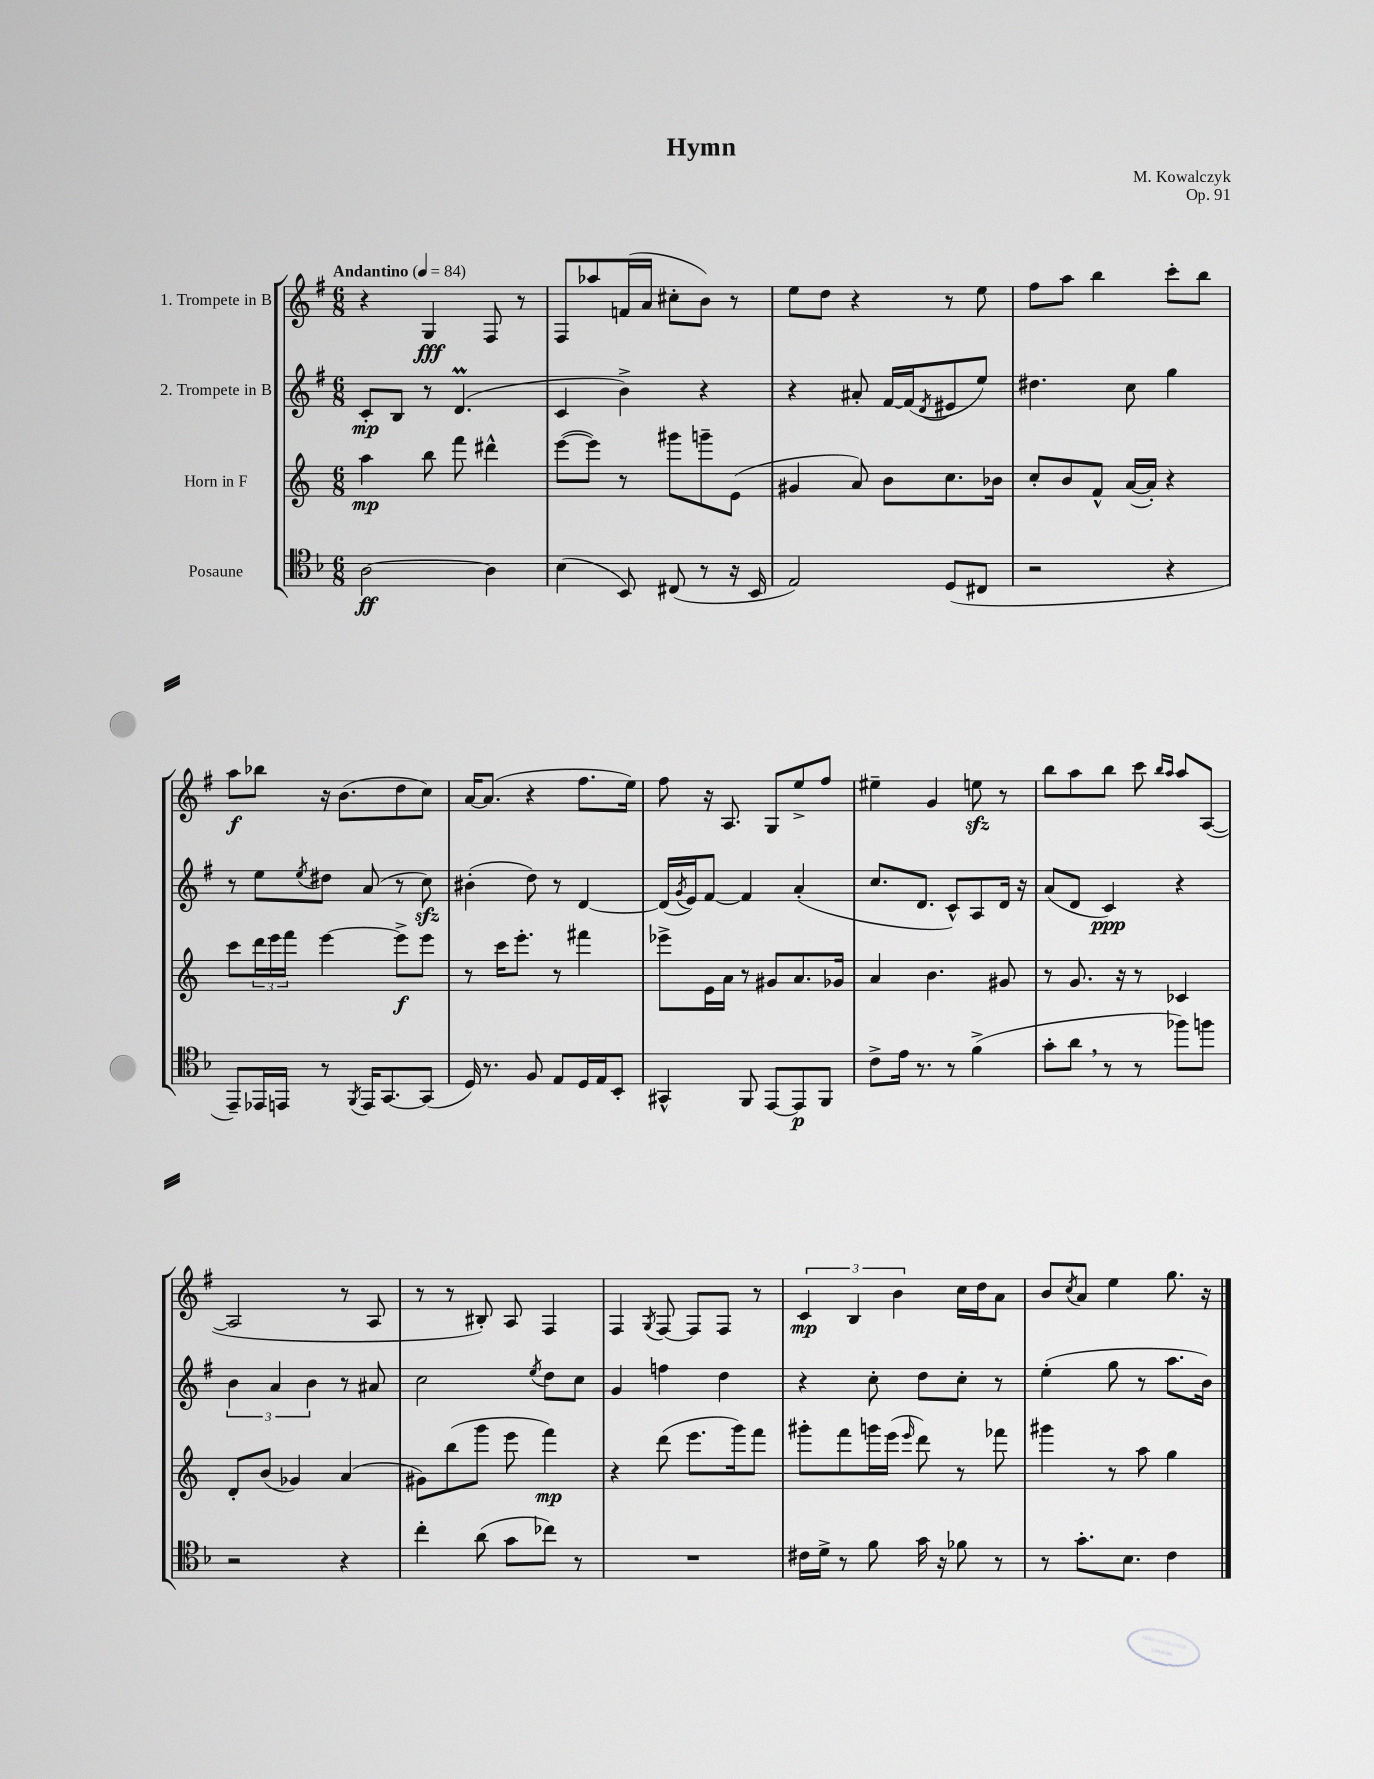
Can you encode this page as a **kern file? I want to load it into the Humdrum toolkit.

**kern	**dynam	**kern	**dynam	**kern	**dynam	**kern	**dynam
*part4	*part4	*part3	*part3	*part2	*part2	*part1	*part1
*staff4	*staff4	*staff3	*staff3	*staff2	*staff2	*staff1	*staff1
*I"Posaune	*	*I"Horn in F	*	*I"2. Trompete in B	*	*I"1. Trompete in B	*
*clefC4	*	*clefG2	*	*clefG2	*	*clefG2	*
*k[b-]	*	*k[]	*	*k[f#]	*	*k[f#]	*
*M6/8	*	*M6/8	*	*M6/8	*	*M6/8	*
*MM84	*	*MM84	*	*MM84	*	*MM84	*
=1	=1	=1	=1	=1	=1	=1	=1
!	!	!	!	!	!	!LO:TX:a:B:t=Andantino	!
[2A\	ff	4aa\	mp	8c'/L	mp	4r	.
.	.	.	.	8B/J	.	.	.
.	.	8bb\	.	8r	.	4G/	fff
.	.	8fff\	.	(4.dM/	.	.	.
4A\]	.	4ddd#X^^\	.	.	.	8F#/	.
.	.	.	.	.	.	8r	.
=2	=2	=2	=2	=2	=2	=2	=2
(4B-\	.	([8eee\L	.	4c/	.	8F#/L	.
.	.	8eee\J])	.	.	.	8aa-X/	.
8BB-/)	.	8r	.	4b^\)	.	(16fn/L	.
.	.	.	.	.	.	16a/JJ	.
(8C#X/	.	8ggg#X\L	.	.	.	8cc#X'\L	.
8r	.	8gggn~\	.	4r	.	8b\J)	.
16r	.	(8e\J	.	.	.	8r	.
16BB-/	.	.	.	.	.	.	.
=3	=3	=3	=3	=3	=3	=3	=3
2E/)	.	4g#X/	.	4r	.	8ee\L	.
.	.	.	.	.	.	8dd\J	.
.	.	8a/)	.	8a#X'/	.	4r	.
.	.	8b\L	.	[16f#/LL	.	.	.
.	.	.	.	(16f#/J]	.	.	.
.	.	.	.	8qd/	.	.	.
(8D/L	.	8.cc\	.	8e#X/	.	8r	.
8C#X/J	.	.	.	8ee/J)	.	8ee\	.
.	.	16b-X\Jk	.	.	.	.	.
=4	=4	=4	=4	=4	=4	=4	=4
2r	.	8cc'/L	.	4.dd#X\	.	8ff#\L	.
.	.	8b/	.	.	.	8aa\J	.
.	.	8f^^/J	.	.	.	4bb\	.
.	.	([16a/LL	.	8cc\	.	.	.
.	.	16a'/JJ])	.	.	.	.	.
4r	.	4r	.	4gg\	.	8ccc'\L	.
.	.	.	.	.	.	8bb\J	.
!!LO:LB:g=z
=5	=5	=5	=5	=5	=5	=5	=5
8EE~/L)	.	8ccc\L	.	8r	.	8aa\L	f
16EE-X/L	.	24ddd\L	.	8ee\L	.	8bb-X\J	.
.	.	24eee\	.	.	.	.	.
16EEn/JJ	.	.	.	.	.	.	.
.	.	24fff\JJ	.	.	.	.	.
.	.	.	.	8qee/	.	.	.
8r	.	[4eee\	.	8dd#X\J	.	16r	.
.	.	.	.	.	.	(8.b\L	.
8qFF/	.	.	.	.	.	.	.
16EE/KL	.	.	.	(8a/	.	.	.
[8.GG/	.	.	.	.	.	.	.
.	.	8eee^\L]	f	8r	.	8dd\	.
(8GG/J]	.	8eee\J	.	8cczz\)	.	8cc\J)	.
=6	=6	=6	=6	=6	=6	=6	=6
16D/)	.	8r	.	(4b#X'\	.	[16a/KL	.
8.r	.	.	.	.	.	(8.a/J]	.
.	.	16ccc\KL	.	.	.	.	.
.	.	8.eee'\J	.	.	.	.	.
8F/	.	.	.	8dd\)	.	4r	.
8E/L	.	8r	.	8r	.	.	.
16D/L	.	4fff#X\	.	[4d/	.	8.ff#\L	.
16E/J	.	.	.	.	.	.	.
8BB-'/J	.	.	.	.	.	.	.
.	.	.	.	.	.	16ee\Jk)	.
=7	=7	=7	=7	=7	=7	=7	=7
4GG#X^^/	.	8eee-X^\L	.	(16d/LL]	.	8ff#\	.
.	.	.	.	8qg/	.	.	.
.	.	.	.	16e/J)	.	.	.
.	.	16e\L	.	[8f#/J	.	16r	.
.	.	16a\JJ	.	.	.	8.A/	.
8FF/	.	8r	.	4f#/]	.	.	.
[8EE/L	.	8g#X/L	.	.	.	8G/L	.
8EE/]	p	8.a/	.	(4a'/	.	8ee^/	.
8FF/J	.	.	.	.	.	8ff#/J	.
.	.	16g-X/Jk	.	.	.	.	.
=8	=8	=8	=8	=8	=8	=8	=8
8c^\L	.	4a/	.	8.cc/L	.	4ee#X~\	.
16e\Jk	.	.	.	.	.	.	.
8.r	.	.	.	8.d/J	.	.	.
.	.	4.b\	.	.	.	4g/	.
8r	.	.	.	8c^^/L)	.	.	.
(4f^\	.	.	.	8A/	.	8eenzz\	.
.	.	8g#X/	.	16d/Jk	.	8r	.
.	.	.	.	16r	.	.	.
=9	=9	=9	=9	=9	=9	=9	=9
8g'\L	.	8r	.	(8a/L	.	8bb\L	.
8a,\J	.	8.g/	.	8d/J	.	8aa\	.
8r	.	.	.	4c/)	ppp	8bb\J	.
.	.	16r	.	.	.	.	.
8r	.	8r	.	.	.	8ccc\	.
.	.	.	.	.	.	16qqbb/LL	.
.	.	.	.	.	.	16qqaa/JJ	.
8ff-X\L)	.	4c-X/	.	4r	.	8aa/L	.
8ffn\J	.	.	.	.	.	([8A/J	.
!!LO:LB:g=z
=10	=10	=10	=10	=10	=10	=10	=10
2r	.	8d'/L	.	6b\	.	2A/]	.
.	.	(8b/J	.	.	.	.	.
.	.	.	.	6a/	.	.	.
.	.	4g-X/)	.	.	.	.	.
.	.	.	.	6b\	.	.	.
4r	.	(4a/	.	8r	.	8r	.
.	.	.	.	8a#X/	.	8A/	.
=11	=11	=11	=11	=11	=11	=11	=11
4cc'\	.	8g#X\L)	.	2cc\	.	8r	.
.	.	(8bb\	.	.	.	8r	.
(8a\	.	8ggg\J	.	.	.	8B#X'/)	.
8g\L	.	8eee\	.	.	.	8A/	.
.	.	.	.	8qee/	.	.	.
8cc-X\J)	.	4fff\)	mp	8dd\L	.	4F#/	.
8r	.	.	.	8cc\J	.	.	.
=12	=12	=12	=12	=12	=12	=12	=12
2.r	.	4r	.	4g/	.	4F#/	.
.	.	.	.	.	.	8qG/	.
.	.	(8ddd\	.	4ffn\	.	[8F#/	.
.	.	8.eee\L	.	.	.	8F#/L]	.
.	.	.	.	4dd\	.	8F#/J	.
.	.	16ggg\k)	.	.	.	.	.
.	.	8fff\J	.	.	.	8r	.
=13	=13	=13	=13	=13	=13	=13	=13
16c#X\LL	.	8ggg#X'\L	.	4r	.	6c/	mp
16d^\JJ	.	.	.	.	.	.	.
8r	.	8fff\	.	.	.	.	.
.	.	.	.	.	.	6B/	.
8f\	.	16gggn\L	.	8cc'\	.	.	.
.	.	(16eee\JJ	.	.	.	.	.
.	.	.	.	.	.	6b\	.
.	.	16qqeee/	.	.	.	.	.
16g\	.	8ddd\)	.	8dd\L	.	.	.
16r	.	.	.	.	.	.	.
8f-X\	.	8r	.	8cc'\J	.	16cc\LL	.
.	.	.	.	.	.	16dd\J	.
8r	.	8fff-X\	.	8r	.	8a\J	.
=14	=14	=14	=14	=14	=14	=14	=14
8r	.	4ggg#X\	.	(4ee'\	.	8b/L	.
.	.	.	.	.	.	8qcc/	.
8.g'\L	.	.	.	.	.	8a/J	.
.	.	8r	.	8gg\	.	4ee\	.
8.B-\J	.	.	.	.	.	.	.
.	.	8aa\	.	8r	.	.	.
4c\	.	4gg\	.	8.aa\L	.	8.gg\	.
.	.	.	.	16b\Jk)	.	16r	.
==	==	==	==	==	==	==	==
*-	*-	*-	*-	*-	*-	*-	*-
